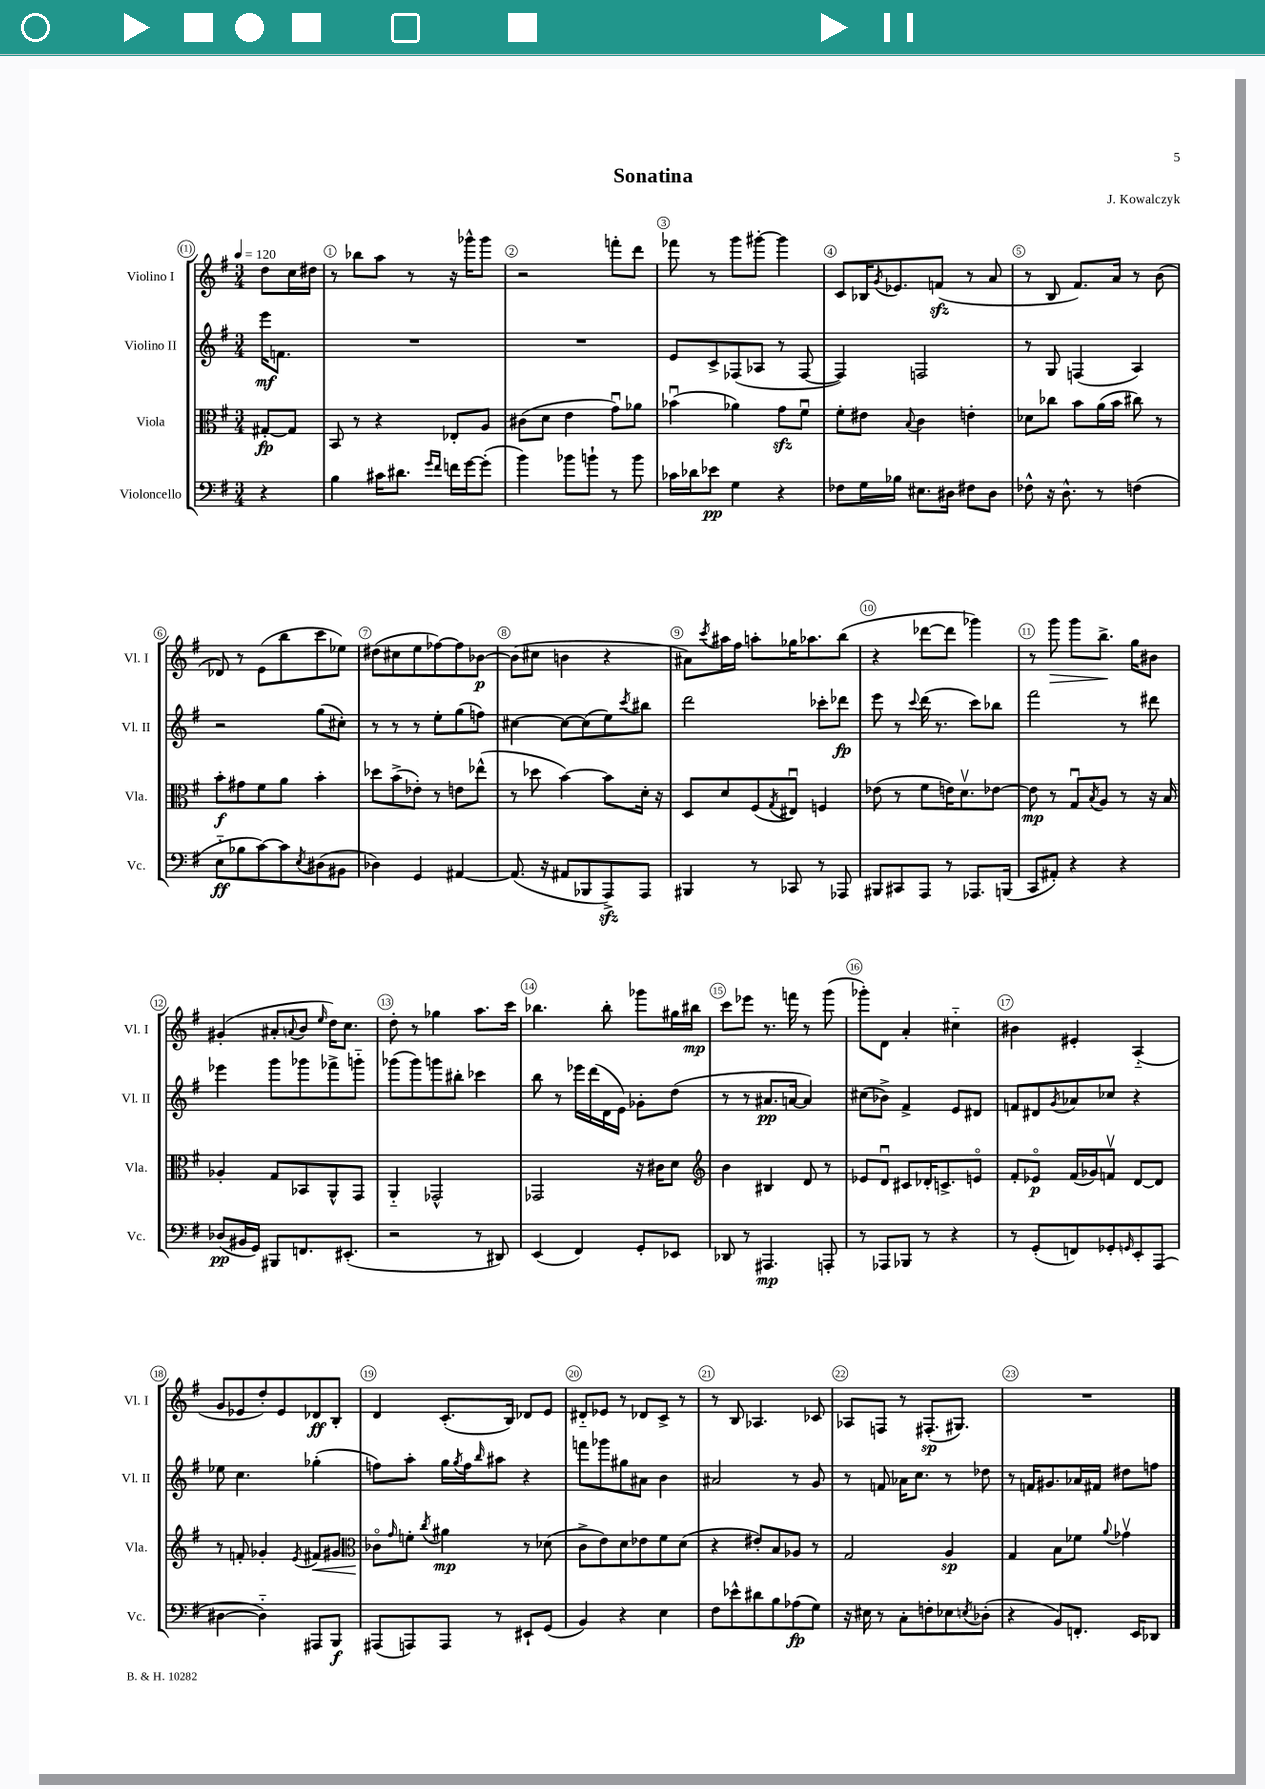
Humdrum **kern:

**kern	**dynam	**kern	**dynam	**kern	**dynam	**kern	**dynam
*part4	*part4	*part3	*part3	*part2	*part2	*part1	*part1
*staff4	*staff4	*staff3	*staff3	*staff2	*staff2	*staff1	*staff1
*I"Violoncello	*	*I"Viola	*	*I"Violino II	*	*I"Violino I	*
*I'Vc.	*	*I'Vla.	*	*I'Vl. II	*	*I'Vl. I	*
*clefF4	*	*clefC3	*	*clefG2	*	*clefG2	*
*k[f#]	*	*k[f#]	*	*k[f#]	*	*k[f#]	*
*M3/4	*	*M3/4	*	*M3/4	*	*M3/4	*
*MM120	*	*MM120	*	*MM120	*	*MM120	*
=	=	=	=	=	=	=	=
4r	.	[8G#X'/L	fp	16eee\KL	mf	8dd\L	.
.	.	.	.	8.fn\J	.	.	.
.	.	8G#/J]	.	.	.	16cc\L	.
.	.	.	.	.	.	16dd#X\JJ	.
=1	=1	=1	=1	=1	=1	=1	=1
4B\	.	8BB/	.	2.r	.	8r	.
.	.	8r	.	.	.	8bb-X\L	.
16c#X\KL	.	4r	.	.	.	8aa\J	.
8.d#X\J	.	.	.	.	.	.	.
.	.	.	.	.	.	8r	.
16qqg/LL	.	.	.	.	.	.	.
16qqf#/JJ	.	.	.	.	.	.	.
16fn\LL	.	8E-X'/L	.	.	.	16r	.
[16g\J	.	.	.	.	.	16ggg-X^^\KL	.
(8g'\J]	.	8A/J	.	.	.	8ggg-\J	.
=2	=2	=2	=2	=2	=2	=2	=2
4b\)	.	(8c#X\L	.	2.r	.	2r	.
.	.	8d\J	.	.	.	.	.
8b-X\L	.	4e\	.	.	.	.	.
8bn`\J	.	.	.	.	.	.	.
8r	.	8gu\L)	.	.	.	8fffn'\L	.
8b\	.	8a-X\J	.	.	.	8ddd\J	.
=3	=3	=3	=3	=3	=3	=3	=3
16c-X\LL	.	(4b-Xu\	.	8e/L	.	8fff-X\	.
16d-X\J	.	.	.	.	.	.	.
8e-X\J	pp	.	.	8c^/	.	8r	.
4G\	.	4a-X\)	.	(8F-X/	.	8ggg\L	.
.	.	.	.	8A-X/J	.	[8ggg#X'\J	.
4r	.	8gzz\L	.	8r	.	4ggg#\]	.
.	.	8f#u\J	.	[8F-/	.	.	.
=4	=4	=4	=4	=4	=4	=4	=4
8F-X\L	.	8f#'\L	.	4F-/])	.	8c/L	.
16G\L	.	8e#X\J	.	.	.	16B-X/K	.
.	.	.	.	.	.	8qg/	.
16B-X\JJ	.	.	.	.	.	8.e-X/	.
.	.	8qqB/	.	.	.	.	.
8.E#X\L	.	4c\	.	2Fn/	.	.	.
.	.	.	.	.	.	(8fnzz/J	.
16D#X\Jk	.	.	.	.	.	.	.
8F#X\L	.	4en'\	.	.	.	8r	.
8D#\J	.	.	.	.	.	8a/	.
=5	=5	=5	=5	=5	=5	=5	=5
8F-X^^\	.	8d-X\L	.	8r	.	8r	.
16r	.	8cc-X\J	.	8G/	.	8B/	.
8.D^^\	.	.	.	.	.	.	.
.	.	8b\L	.	(4Fn/	.	8.f#/L)	.
8r	.	(16a\L	.	.	.	.	.
.	.	16b\JJ	.	.	.	16a/Jk	.
(4Fn\	.	8cc#X\)	.	4A/)	.	8r	.
.	.	8r	.	.	.	(8b\	.
!!LO:LB:g=z
=6	=6	=6	=6	=6	=6	=6	=6
8E\L	ff	8b'\L	f	2r	.	8d-X/)	.
8B-X\	.	8g#X\	.	.	.	8r	.
[8c\)	.	8f#\	.	.	.	(8e\L	.
8c\]	.	8a\J	.	.	.	8bb\	.
8qE/	.	.	.	.	.	.	.
(8D#X\	.	4b'\	.	(8gg\L	.	8ccc\	.
8BB#X\J	.	.	.	8cc#X'\J)	.	8ee-X\J)	.
=7	=7	=7	=7	=7	=7	=7	=7
4D-X\)	.	8dd-X\L	.	8r	.	(8dd#X\L	.
.	.	(8b^\	.	8r	.	8cc#X\	.
4GG/	.	8e-X'\J)	.	8r	.	8ee\	.
.	.	8r	.	8ee'\L	.	[8ff-X\)	.
[4AA#X/	.	8en\L	.	(8gg\	.	8ff-\]	.
.	.	(8ee-X^^\J	.	8ffn\J)	.	[8b-X\J	p
=8	=8	=8	=8	=8	=8	=8	=8
(8.AA#/]	.	8r	.	[4cc#X\	.	(8b-\L]	.
.	.	8dd-X\	.	.	.	8cc#X\J	.
16r	.	.	.	.	.	.	.
8AA#X/L	.	[4b\)	.	8cc#\L_	.	4bn\	.
8BBB-X/	.	.	.	(8cc#\]	.	.	.
8AAAzz^/)	.	8b\L]	.	8ee\)	.	4r	.
.	.	.	.	8qccc/	.	.	.
8AAA/J	.	16d'\Jk	.	8bb#X\J	.	.	.
.	.	16r	.	.	.	.	.
=9	=9	=9	=9	=9	=9	=9	=9
4BBB#X/	.	8D/L	.	2ddd\	.	8a#X\L)	.
.	.	.	.	.	.	8qccc/	.
.	.	8d/	.	.	.	16aa#X\L	.
.	.	.	.	.	.	16ff#\JJ	.
8r	.	(8F#/	.	.	.	8aan'\L	.
.	.	8qG/	.	.	.	.	.
8CC-X/	.	8E#Xu/J)	.	.	.	16gg-X\K	.
.	.	.	.	.	.	8.aa-X\	.
8r	.	4Fn/	.	8ccc-X'\L	.	.	.
8AAA-X/	.	.	.	8ddd-X\J	fp	(8bb\J	.
=10	=10	=10	=10	=10	=10	=10	=10
8BBB#X/L	.	(8e-X\	.	8eee\	.	4r	.
8CC#X/	.	8r	.	8r	.	.	.
.	.	.	.	8qqccc/	.	.	.
8AAA/J	.	8f#\L	.	(16ddd\	.	[8ddd-X\L	.
.	.	.	.	8.r	.	.	.
8r	.	16en\K)	.	.	.	8ddd-\J]	.
.	.	8.dv\	.	.	.	.	.
8.AAA-X/L	.	.	.	8ccc\L)	.	4ggg-X\)	.
.	.	[8e-X\J	.	8bb-X\J	.	.	.
(16BBBn/Jk	.	.	.	.	.	.	.
=11	=11	=11	=11	=11	=11	=11	=11
8CC/L	.	8e-\]	mp	2fff#\	.	8r	.
!	!	!	!	!	!	!	!LO:HP:b
8AA#X'/J)	.	8r	.	.	.	8ggg\	>
4r	.	8Gu/L	.	.	.	8ggg\L	.
.	.	8qB/	.	.	.	.	.
.	.	8A/J	.	.	.	8.bb^\J	.
4r	.	8r	.	8r	.	.	.
.	.	.	.	.	.	16gg\KL	]
.	.	16r	.	8ddd#X\	.	8b#X\J	.
.	.	16B/	.	.	.	.	.
!!LO:LB:g=z
=12	=12	=12	=12	=12	=12	=12	=12
(8D-X/L	pp	4A-X'/	.	4eee-X\	.	(4g#X'/	.
16BB#X/L	.	.	.	.	.	.	.
16GG/JJ)	.	.	.	.	.	.	.
8BBB#X/L	.	8G/L	.	8ggg\L	.	8a#X'/L	.
.	.	.	.	.	.	8qqan/	.
8.FFn/	.	8BB-X/	.	8ggg-X\	.	8b/J	.
.	.	.	.	.	.	16qqee/	.
.	.	8AA^^/	.	8fff-X^\	.	16dd\KL)	.
(8.EE#X'/J	.	.	.	.	.	8.cc\J	.
.	.	8GG/J	.	8gggn\J	.	.	.
=13	=13	=13	=13	=13	=13	=13	=13
2r	.	4AA/	.	(8ggg-X\L	.	8dd'\	.
.	.	.	.	8ggg-\)	.	8r	.
.	.	2GG-X^^/	.	8gggn\	.	4gg-X\	.
.	.	.	.	8bb#X'\J	.	.	.
8r	.	.	.	4ccc-X\	.	8.aa\L	.
8DD#X/)	.	.	.	.	.	.	.
.	.	.	.	.	.	16ccc\Jk	.
=14	=14	=14	=14	=14	=14	=14	=14
(4EE/	.	2GG-X/	.	8bb\	.	4.bb-X\	.
.	.	.	.	8r	.	.	.
4FF#/)	.	.	.	16eee-X\LL	.	.	.
.	.	.	.	(16ddd\	.	.	.
.	.	.	.	16d\	.	8bb-'\	.
.	.	.	.	16e\JJ)	.	.	.
8GG'/L	.	16r	.	8g-X'\L	.	8ggg-X\L	.
.	.	16c#X\KL	.	.	.	.	.
8EE-X/J	.	8d\J	.	(8dd\J	.	16gg#X\L	.
.	.	.	.	.	.	16bb#X\JJ	mp
=15	=15	=15	=15	=15	=15	=15	=15
*	*	*clefG2	*	*	*	*	*
8DD-X/	.	4b\	.	8r	.	8ccc\L	.
8r	.	.	.	8r	.	8eee-X\J	.
4.AAA#X/	mp	4B#X/	.	8.a#X/L	pp	8.r	.
.	.	.	.	[16an/Jk	.	16fffn\	.
.	.	8d/	.	4a/])	.	8r	.
8AAAn'/	.	8r	.	.	.	(8ggg\	.
=16	=16	=16	=16	=16	=16	=16	=16
8r	.	8e-X/L	.	(8cc#X\L	.	8ggg-X'\L)	.
8AAA-X/L	.	8du/J	.	8b-X^\J)	.	8d\J	.
8BBB-X/J	.	8c#X/L	.	4f#^/	.	4a'/	.
8r	.	16d-X'/K	.	.	.	.	.
.	.	8.cn^/	.	.	.	.	.
4r	.	.	.	8e/L	.	4cc#X\	.
.	.	8en/J	.	8d#X/J	.	.	.
=17	=17	=17	=17	=17	=17	=17	=17
8r	.	8f#'/L	.	8fn/L	.	4b#X\	.
(8GG'/L	.	8e-X/J	p	8d#X/	.	.	.
.	.	.	.	8qg/	.	.	.
8FFn/)	.	(16f#/LL	.	8a-X/	.	4e#X'/	.
.	.	16g-X/J)	.	.	.	.	.
8GG-X'/	.	8fnv/J	.	8cc-X/J	.	.	.
16qqGGn/	.	.	.	.	.	.	.
8EE'/	.	[8d/L	.	4r	.	(4A/	.
(8AAA/J	.	8d/J]	.	.	.	.	.
!!LO:LB:g=z
=18	=18	=18	=18	=18	=18	=18	=18
[4D#X\	.	8r	.	8ee-X\	.	8g/L	.
.	.	8fn'/	.	4.cc\	.	8e-X/	.
4D#\])	.	4g-X'/	.	.	.	8dd'/)	.
.	.	.	.	.	.	8e-/	.
.	.	8qe/	.	.	.	.	.
!	!	!	!LO:HP:b	!	!	!	!
8AAA#X/L	.	8f#X/L	<	(4gg-X'\	.	8d-X/	ff
8BBB/J	f	8g#X/J	.	.	.	8B'/J	.
=19	=19	=19	=19	=19	=19	=19	=19
*	*	*clefC3	*	*	*	*	*
(8AAA#X/L	.	8c-X\L	.	8ffn\L)	.	4d/	.
.	.	16qqg/	.	.	.	.	.
8AAAn/)	.	8fn'\J	[	8aa'\J	.	.	.
.	.	8qcc/	.	.	.	.	.
8AAA/J	.	4a#X\	mp	16gg\LL	.	(8.c'/L	.
.	.	.	.	8qgg/	.	.	.
.	.	.	.	16ff\J	.	.	.
.	.	.	.	16qqbb/	.	.	.
8r	.	.	.	8aa#X\J	.	.	.
.	.	.	.	.	.	16B/Jk)	.
8EE#X`/L	.	8r	.	4r	.	8d-X/L	.
(8GG/J	.	(8d-X\	.	.	.	8e/J	.
=20	=20	=20	=20	=20	=20	=20	=20
4BB/)	.	8c^\L	.	8fffn\L	.	8d#X/L	.
.	.	8e\)	.	8ggg-X\	.	8e-X/J	.
4r	.	8d\	.	8gg#X\	.	8r	.
.	.	8e-X\	.	8a#X\J	.	8d-X/L	.
4E\	.	8f#\	.	4b\	.	8c^/J	.
.	.	(8d\J	.	.	.	8r	.
=21	=21	=21	=21	=21	=21	=21	=21
8F#\L	.	4r	.	2a#X/	.	8r	.
8e-X^^\	.	.	.	.	.	8B/	.
8d#X\	.	8e#X'/L)	.	.	.	4.A-X/	.
8B\	.	8B/	.	.	.	.	.
(8A-X\	fp	8A-X/J	.	8r	.	.	.
8G\J)	.	8r	.	8g/	.	8c-X/	.
=22	=22	=22	=22	=22	=22	=22	=22
16r	.	2G/	.	8r	.	8A-X/L	.
16E#X\	.	.	.	.	.	.	.
8r	.	.	.	8fn/	.	8Fn/J	.
8C'\L	.	.	.	16a-X\KL	.	8r	.
.	.	.	.	8.cc\J	.	.	.
8Fn'\	.	.	.	.	.	(8.F#X'/L	sp
8E-X\	.	4A/	sp	8r	.	.	.
.	.	.	.	.	.	8.G#X/J)	.
8qEn/	.	.	.	.	.	.	.
(8D-X'\J	.	.	.	8dd-X\	.	.	.
=23	=23	=23	=23	=23	=23	=23	=23
4r	.	4G/	.	8r	.	2.r	.
.	.	.	.	16fn/KL	.	.	.
.	.	.	.	8.g#X/	.	.	.
8BB/L)	.	8B\L	.	.	.	.	.
8.FFn'/J	.	8f-X\J	.	16a-X/L	.	.	.
.	.	.	.	16f#X/JJ	.	.	.
.	.	8qqa/	.	.	.	.	.
.	.	4g-Xv\	.	8dd#X\L	.	.	.
16EE/KL	.	.	.	.	.	.	.
8DD-X/J	.	.	.	8ffn\J	.	.	.
==	==	==	==	==	==	==	==
*-	*-	*-	*-	*-	*-	*-	*-
